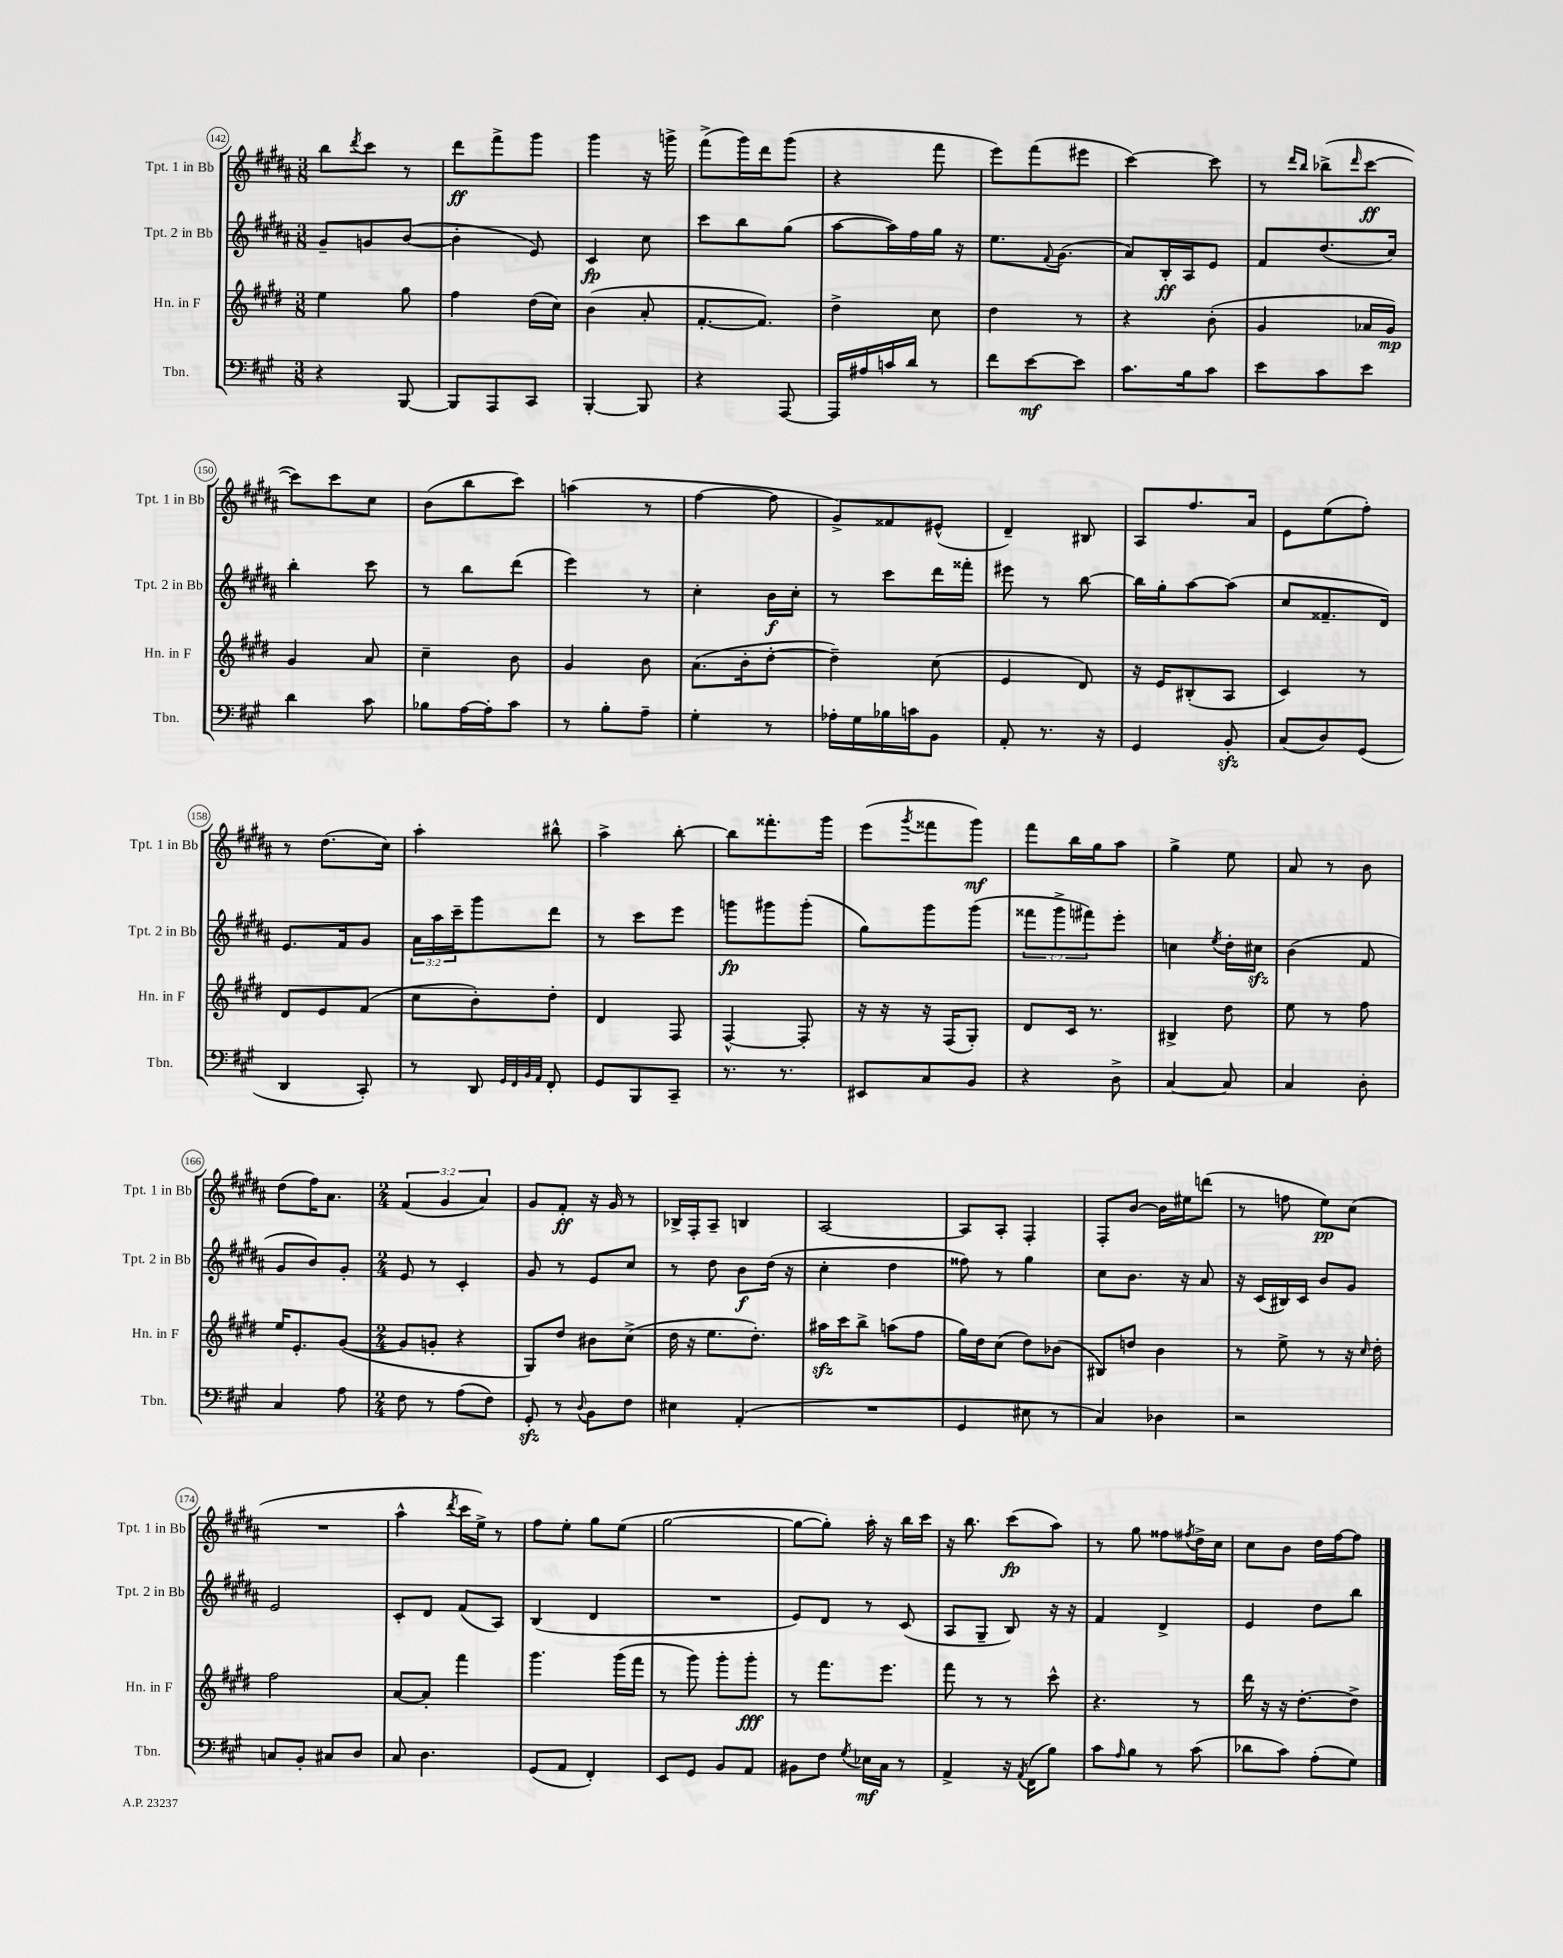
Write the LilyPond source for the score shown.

<<
\new StaffGroup <<
\new Staff = "s0" \with { instrumentName = "Tpt. 1 in Bb" shortInstrumentName = "Tpt. 1 in Bb" } {
    \clef treble \key b \major \numericTimeSignature \time 3/8 \override Staff.TupletNumber.text = #tuplet-number::calc-fraction-text
    b''8 \acciaccatura { dis'''8 } cis'''8 r8 |
    dis'''8\ff fis'''8-> gis'''8 |
    gis'''4 r16 g'''16-> |
    fis'''8->( gis'''16) dis'''16 gis'''8( |
    r4 fis'''8 |
    e'''8) fis'''8( eis'''8 |
    cis'''4~) cis'''8 |
    r8 \grace { dis'''16 b''16 } bes''8->( \grace { dis'''16 } cis'''8~\ff |
    cis'''8) cis'''8 cis''8 |
    b'8( b''8 cis'''8) |
    a''4( r8 |
    fis''4~ fis''8 |
    gis'8->) fisis'8 eis'8-^( |
    dis'4--) bis8 |
    ais8 fis''8. ais'16 |
    e'8 e''8( fis''8-.) |
    r8 dis''8.( cis''16) |
    ais''4-. bis''8-^ |
    ais''4-> b''8~-. |
    b''8 fisis'''8.-. gis'''16 |
    e'''8( \acciaccatura { gis'''8 } fisis'''8 gis'''8\mf) |
    fis'''8 b''16 gis''16 ais''8 |
    gis''4-> e''8 |
    ais'8 r8 b'8 |
    dis''8( fis''16) ais'8. |
    \numericTimeSignature \time 2/4 \tuplet 3/2 { fis'4( gis'4 ais'4) } |
    gis'8 fis'8-.\ff r16 gis'16 r8 |
    bes16-> fis16-. ais8-- b4 |
    ais2~ |
    ais8 ais8-. fis4-. |
    fis8-. b'8~ b'16 eis''16 d'''8( |
    r8 f''8 e''8\pp) cis''8( |
    R2 |
    ais''4-^ \acciaccatura { dis'''8 } cis'''16 e''16->) r8 |
    fis''8 e''8-. gis''8 e''8( |
    gis''2~ |
    gis''8~ gis''8-.) ais''16-. r16 b''16 cis'''16 |
    r16 b''8. cis'''8\fp( ais''8) |
    r8 gis''8 fisis''8 \acciaccatura { fis''8 } dis''16-> cis''16 |
    cis''8 b'8 dis''16 fis''16~ fis''8 \bar "|." |
}
\new Staff = "s1" \with { instrumentName = "Tpt. 2 in Bb" shortInstrumentName = "Tpt. 2 in Bb" } {
    \clef treble \key b \major \numericTimeSignature \time 3/8 \override Staff.TupletNumber.text = #tuplet-number::calc-fraction-text
    gis'8-- g'8 b'8~( |
    b'4-. e'8) |
    cis'4\fp cis''8 |
    cis'''8 b''8 gis''8( |
    ais''8~ ais''16) fis''16 gis''16 r16 |
    e''8. \appoggiatura { fis'8 } gis'8.( |
    ais'8) b16-.\ff ais16 e'8 |
    fis'8 dis''8.( cis''16) |
    b''4-. cis'''8 |
    r8 b''8 dis'''8( |
    e'''4) r8 |
    cis''4-. b'16\f cis''16-. |
    r8 cis'''8 dis'''16 fisis'''16-. |
    eis'''8 r8 b''8~ |
    b''16 gis''16-. ais''8~ ais''8( |
    cis''8 fisis'8.-- dis'16) |
    e'8. fis'16 gis'8 |
    \tuplet 3/2 { ais'16 ais''16 cis'''16-- } gis'''8 dis'''8 |
    r8 cis'''8 e'''8 |
    g'''8\fp gis'''8 gis'''8-.( |
    gis''8) gis'''8 gis'''8( |
    \tuplet 3/2 { fisis'''8 gis'''8-> fis'''8) } e'''8-. |
    c''4 \acciaccatura { e''8 } dis''16-. cis''16\sfz |
    b'4( fis'8 |
    gis'8 b'8) gis'8-. |
    \numericTimeSignature \time 2/4 e'8 r8 cis'4-. |
    gis'8 r8 e'8 cis''8 |
    r8 dis''8 b'8\f dis''16( r16 |
    cis''4-. dis''4 |
    fisis''8) r8 gis''4 |
    cis''8 b'8. r16 ais'8 |
    r16 cis'16( bis16) cis'16 b'8 gis'8 |
    e'2 |
    cis'8-. dis'8 fis'8( ais8) |
    b4( dis'4 |
    R2 |
    e'8) dis'8 r8 cis'8( |
    ais8 gis8-- b8) r16 r16 |
    fis'4 dis'4-> |
    e'4 dis''8 b''8 \bar "|." |
}
\new Staff = "s2" \with { instrumentName = "Hn. in F" shortInstrumentName = "Hn. in F" } {
    \clef treble \key e \major \numericTimeSignature \time 3/8
    e''4 gis''8 |
    fis''4 dis''16( cis''16) |
    b'4( a'8-. |
    fis'8.~-. fis'8.) |
    dis''4-> cis''8 |
    dis''4 r8 |
    r4 b'8-.( |
    gis'4 aes'16 gis'16\mp) |
    gis'4 a'8 |
    cis''4-- b'8 |
    gis'4 b'8 |
    a'8.( b'16-. dis''8~-. |
    dis''4--) cis''8( |
    e'4 dis'8) |
    r16 e'16 bis8-.( a8 |
    cis'4) r8 |
    dis'8 e'8 fis'8( |
    cis''8 b'8-.) dis''8-. |
    dis'4 fis8 |
    fis4~-^ fis8-. |
    r16 r16 r16 fis16( gis8-.) |
    dis'8 cis'16 r8. |
    bis4-> dis''8 |
    e''8 r8 fis''8 |
    e''16 e'8.-. gis'8~( |
    \numericTimeSignature \time 2/4 gis'8 g'8-. r4 |
    gis8) dis''8 bis'8 cis''8->( |
    dis''16 r16 e''8. dis''8.-.) |
    ais''16\sfz cis'''16 b''8-> a''8( fis''8 |
    gis''16) dis''16 cis''8( dis''8) bes'8( |
    bis8) d''8 b'4 |
    r8 e''8-> r8 r16 \grace { cis''16 } dis''16-. |
    fis''2 |
    a'8~ a'8-. fis'''4 |
    gis'''4. gis'''16( fis'''16 |
    r8 gis'''8) gis'''8-. gis'''8-.\fff |
    r8 fis'''8. e'''8. |
    fis'''8 r8 r8 cis'''8-^ |
    r4. r8 |
    dis'''16 r16 r16 dis''8.~-. dis''8-> \bar "|." |
}
\new Staff = "s3" \with { instrumentName = "Tbn." shortInstrumentName = "Tbn." } {
    \clef bass \key a \major \numericTimeSignature \time 3/8
    r4 b,,8~ |
    b,,8 a,,8 cis,8 |
    b,,4~-. b,,8 |
    r4 a,,8~ |
    a,,16 ais16 c'16 d'16 r8 |
    fis'8 e'8~\mf e'8 |
    cis'8. b16 cis'8 |
    e'8 cis'8 e'8 |
    d'4 cis'8 |
    bes8 a16~ a16-. cis'8 |
    r8 b8-. a8-- |
    gis4-. r8 |
    aes16-. gis16 bes16 c'16 b,8 |
    a,8-. r8. r16 |
    gis,4 b,8-.\sfz |
    cis8( d8) gis,8( |
    d,4 cis,8-.) |
    r8 d,8 \grace { gis,32 fis,32 b,32 a,32 } fis,8-. |
    gis,8 b,,8 cis,8-- |
    r8. r8. |
    eis,8 cis8 b,8 |
    r4 d8-> |
    cis4~ cis8 |
    cis4 d8-. |
    cis4 a8 |
    \numericTimeSignature \time 2/4 fis8 r8 a8( fis8) |
    gis,8-.\sfz r8 \appoggiatura { d8 } b,8 fis8 |
    eis4 a,4-.( |
    R2 |
    gis,4 eis8 r8 |
    cis4) des4 |
    r2 |
    c8 b,8-. cis8 d8 |
    cis8 d4. |
    gis,8( a,8 fis,4-.) |
    e,8 gis,8 b,8 a,8 |
    bis,8 fis8 \acciaccatura { gis8 } ees16\mf cis16 r8 |
    a,4-> r16 \acciaccatura { a,8 } fis,16( b8) |
    cis'8 \grace { a16 } b8 r8 cis'8( |
    des'8 cis'8) a8-.( gis8) \bar "|." |
}
>>
>>
\layout { \context { \Score currentBarNumber = #142 \override BarNumber.stencil = #(make-stencil-circler 0.1 0.3 ly:text-interface::print) } }
